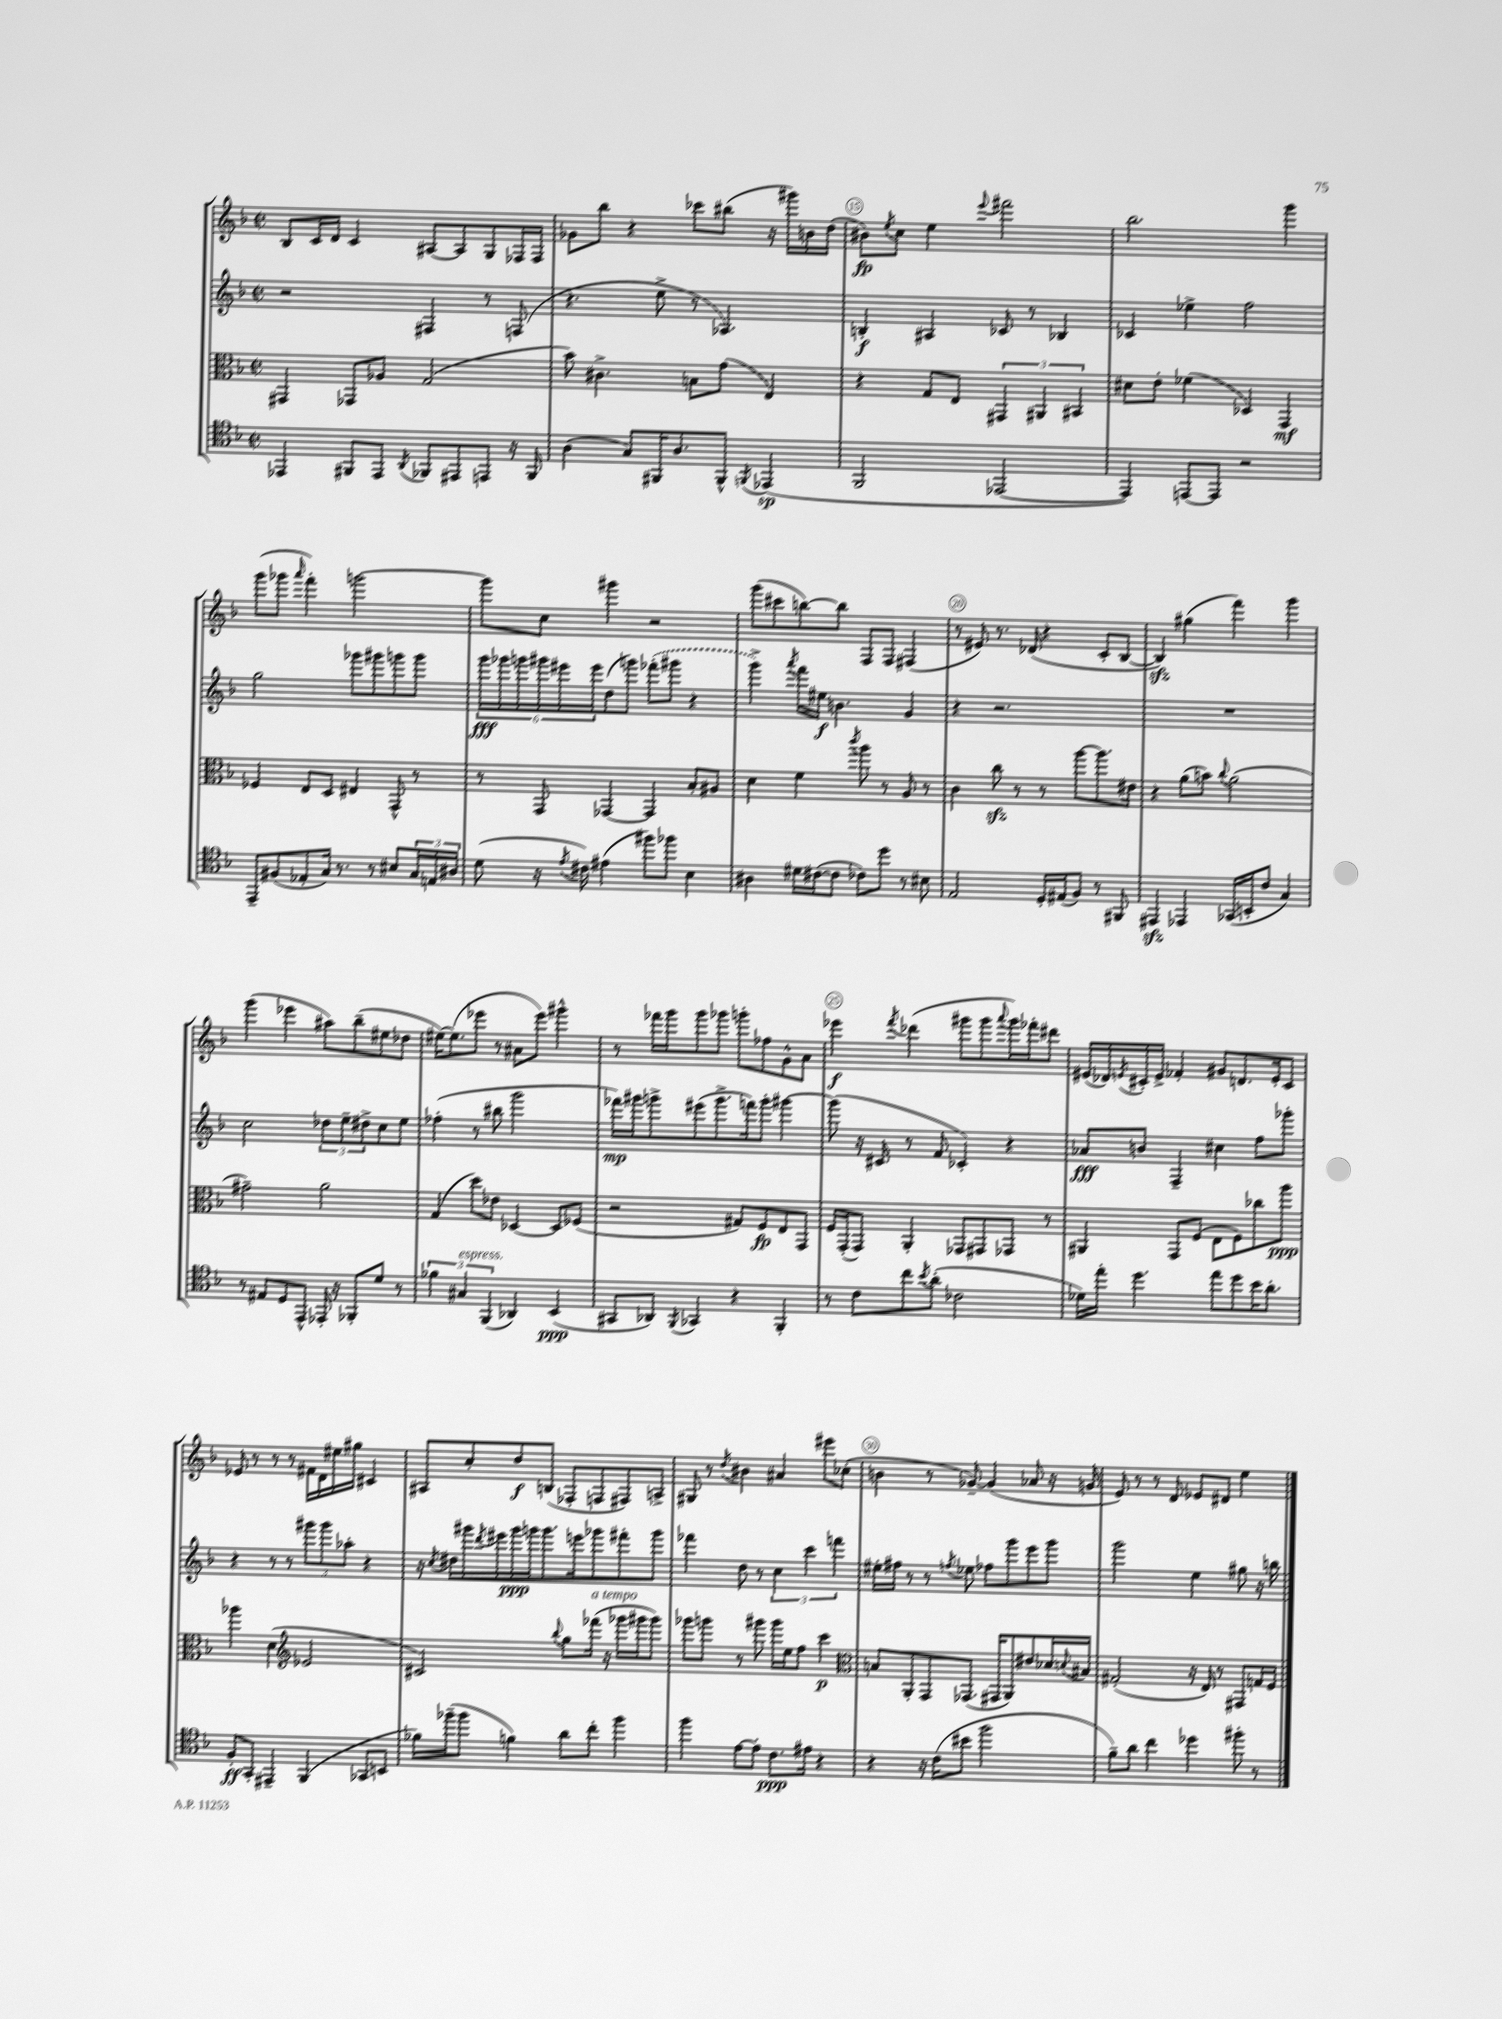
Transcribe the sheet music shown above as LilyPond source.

<<
\new StaffGroup <<
\new Staff = "s0" {
    \clef treble \key f \major \defaultTimeSignature \time 2/2
    bes8 c'16 d'16 c'4 ais8~ ais8 g8 fes16 fes16 |
    ges'8 bes''8 r4 ces'''8 bis''8( r16 gis'''16) b'16 d''16( |
    bis'8\fp) \acciaccatura { e''8 } c''8 e''4 \appoggiatura { e'''8 } fis'''2 |
    bes''2. g'''4 |
    g'''8( ges'''8 \grace { a'''16 } f'''4-.) g'''2~ |
    g'''8 c''8 gis'''4 r2 |
    g'''8( cis'''8 b''8~) b''8 f8 f8 fis4( |
    r8 eis'8) r8. des'16( r4 c'8-. bes8~ |
    bes4\sfz) gis''4( f'''4) g'''4 |
    g'''4( ees'''4 ais''8) bes''8--( eis''8 des''8 |
    eis''16~) eis''8.( ees'''8 r8 ais'8 ees'''8) gis'''4-^ |
    r8 fes'''16 g'''16 g'''8 ges'''8 g'''8-. fes''8 g'8-^ a'8 |
    ees'''4\f \acciaccatura { f'''8 } des'''4( gis'''8 gis'''8 \appoggiatura { a'''8 } gis'''16) fes'''16-. dis'''8 |
    eis'16( des'16) \acciaccatura { e'8 } cis'16-. e'16-> fes'4-. gis'8 d'8. e'16-. cis'8 |
    ees'8 r8 r8 r8 fis'16 d'16 eis''16 gis''16 cis'4 |
    ais8 c''8-. d''8\f b8( fes8-. f8 fis8) a8-> |
    gis8 r8 \acciaccatura { d''8 } bis'4 ais'4 eis'''8 ces''8-.( |
    b'4 r8 ges'8~--) ges'4( aes'8 r16 g'16 |
    e'8) r8 r8 d'8 ees'8 dis'8 e''4 \bar "|." |
}
\new Staff = "s1" {
    \clef treble \key f \major \defaultTimeSignature \time 2/2
    r2 fis4 r8 f8( |
    r4. e''8-> r8 aes4.) |
    b4-.\f ais4 ces'8 r8 bes4 |
    ces'4 ees''4-> f''2 |
    g''2 ges'''8 gis'''8 g'''8 g'''8 |
    \tuplet 6/4 { g'''16\fff ges'''16 g'''16 gis'''16 eis'''16 eis'''16 } d''8( g'''8) \once \slurDashed fes'''8-.( gis'''8 r4 |
    g'''4->) \acciaccatura { a'''8 } f'''16 eis''16\f b'4. g'4 |
    r4 r2. |
    R1 |
    c''2 \tuplet 3/2 { des''8 e''8-- dis''8-> } c''8 e''8 |
    fes''4-.( r8 bis''8 g'''2 |
    fes'''16\mp) gis'''16 g'''8-> eis'''8( g'''8.-> f'''16) g'''8-. gis'''4~ |
    gis'''8( r16 cis'16 r8 f'8 ces'4-.) r4 |
    aes'8\fff b'8 f4-- cis''4 f''8 ges'''8-. |
    r4 r8 r8 \tuplet 3/2 { gis'''8 gis'''8 aes''8-. } r4 |
    r16 \acciaccatura { c''8 } dis''16 gis'''16 \acciaccatura { d'''8 } eis'''16 gis'''16\ppp g'''16 g'''8. e'''16 ges'''8 fis'''8-. ges'''8 |
    fes'''4 d''8 r8 \tuplet 3/2 { c''4 c'''4 f'''4 } |
    eis''16-. fis''16 r8 r8 \acciaccatura { f''8 } ees''8 fes''8 g'''8 e'''8 g'''8 |
    g'''2 e''4 gis''8 r16 b''16 \bar "|." |
}
\new Staff = "s2" {
    \clef alto \key f \major \defaultTimeSignature \time 2/2
    gis,4 ges,8 aes8 g2( |
    bes'8) cis'4.-> b8 g'8( e4) |
    r4 g8 e8 \tuplet 3/2 { gis,4 ais,4 bis,4 } |
    dis'8 e'8-. fes'4( des4) g,4\mf |
    fes4 e8 d8 eis4 g,8-^ r8 |
    r8 g,8 ges,4~ ges,4 bes8-. ais8 |
    d'4 f'4 \acciaccatura { c'''8 } a''8 r8 a8 r8 |
    c'4 c''8\sfz r8 r8 a''8~ a''8. eis'16 |
    r4 a'8( b'8) \appoggiatura { c''8 } a'2( |
    gis'2--) a'2 |
    g4( d''8) ees'8 des4~ des8 fes8( |
    r2 gis8) f8\fp e8 g,8 |
    f16 g,16-.( g,8) a,4-. ges,8 gis,8 ges,8 r8 |
    ais,4 g,8 f8( e8 f8) ces''8 a''8\ppp |
    aes''4 d'4( \clef treble ees'2 |
    cis'2) \appoggiatura { bes''8 } g''8 fes'''16^\markup { \italic "a tempo" }( r16 ges'''16 gis'''16 gis'''8) |
    ges'''8 g'''8 r8 gis'''8 gis'''16 e''16 f''8 c'''4\p |
    \clef alto b8 a,8-. g,8 ges,8.( gis,16 a,8) eis'8 des'16 \appoggiatura { d'8 } bis16 |
    gis2-.( r16 e16) r8 gis,8 g16 f16 \bar "|." |
}
\new Staff = "s3" {
    \clef tenor \key f \major \defaultTimeSignature \time 2/2
    ees,4 fis,8 ees,8 \acciaccatura { a,8 } fes,8 eis,8 e,8 r16 fes,16 |
    a4( g8) fis,16 a8. fis,8-^ \acciaccatura { f,8 } ees,4\sp( |
    f,2 ees,2~ |
    ees,4) e,8~ e,8 r2 |
    e,8-- fis8( ees8-. g16) r8. r8 bis8 \tuplet 3/2 { g16 e16 ais16 } |
    d'8( r16 \acciaccatura { e'8 } cis'16) eis'4( fis''8) fes''8 bes4 |
    ais4 dis'16 cis'16~( cis'8 ces'8) d''8 r8 bis8 |
    e2 d16-. eis16( f8) r8 fis,8 |
    eis,4\sfz ees,4 ges,16( b,16-. c'8 g4) |
    r8 eis8 d8 e,8-^ ees,16-. r16 fes,8-. d'8 r8 |
    \tuplet 3/2 { fes'4 gis4^\markup { \italic "espress." } f,4( } aes,4) bes,4\ppp( |
    gis,8 aes,8) \acciaccatura { f,8 } ges,4 r4 f,4-. |
    r8 c'8 c''8 \acciaccatura { bes'8 } a'8-.( ces'2 |
    des'16) e''16-. d''4. e''8 d''8 bes'16 a'8.-. |
    f8-.\ff g,8-. eis,4-- f,4( ges,8 b,8 |
    fes'16) fes''16--( fes''8 f'4) a'8 c''8-. fes''4 |
    f''4 e'8~ e'8-. c'8.\ppp eis'16 r4 |
    r4 r16 c'16( bis'8 f''2 |
    f'8--) a'8 c''4 des''4 fis''8-. r8 \bar "|." |
}
>>
>>
\layout { \context { \Score currentBarNumber = #13 \override BarNumber.break-visibility = ##(#f #t #t) barNumberVisibility = #(every-nth-bar-number-visible 5) \override BarNumber.stencil = #(make-stencil-circler 0.1 0.3 ly:text-interface::print) } }
